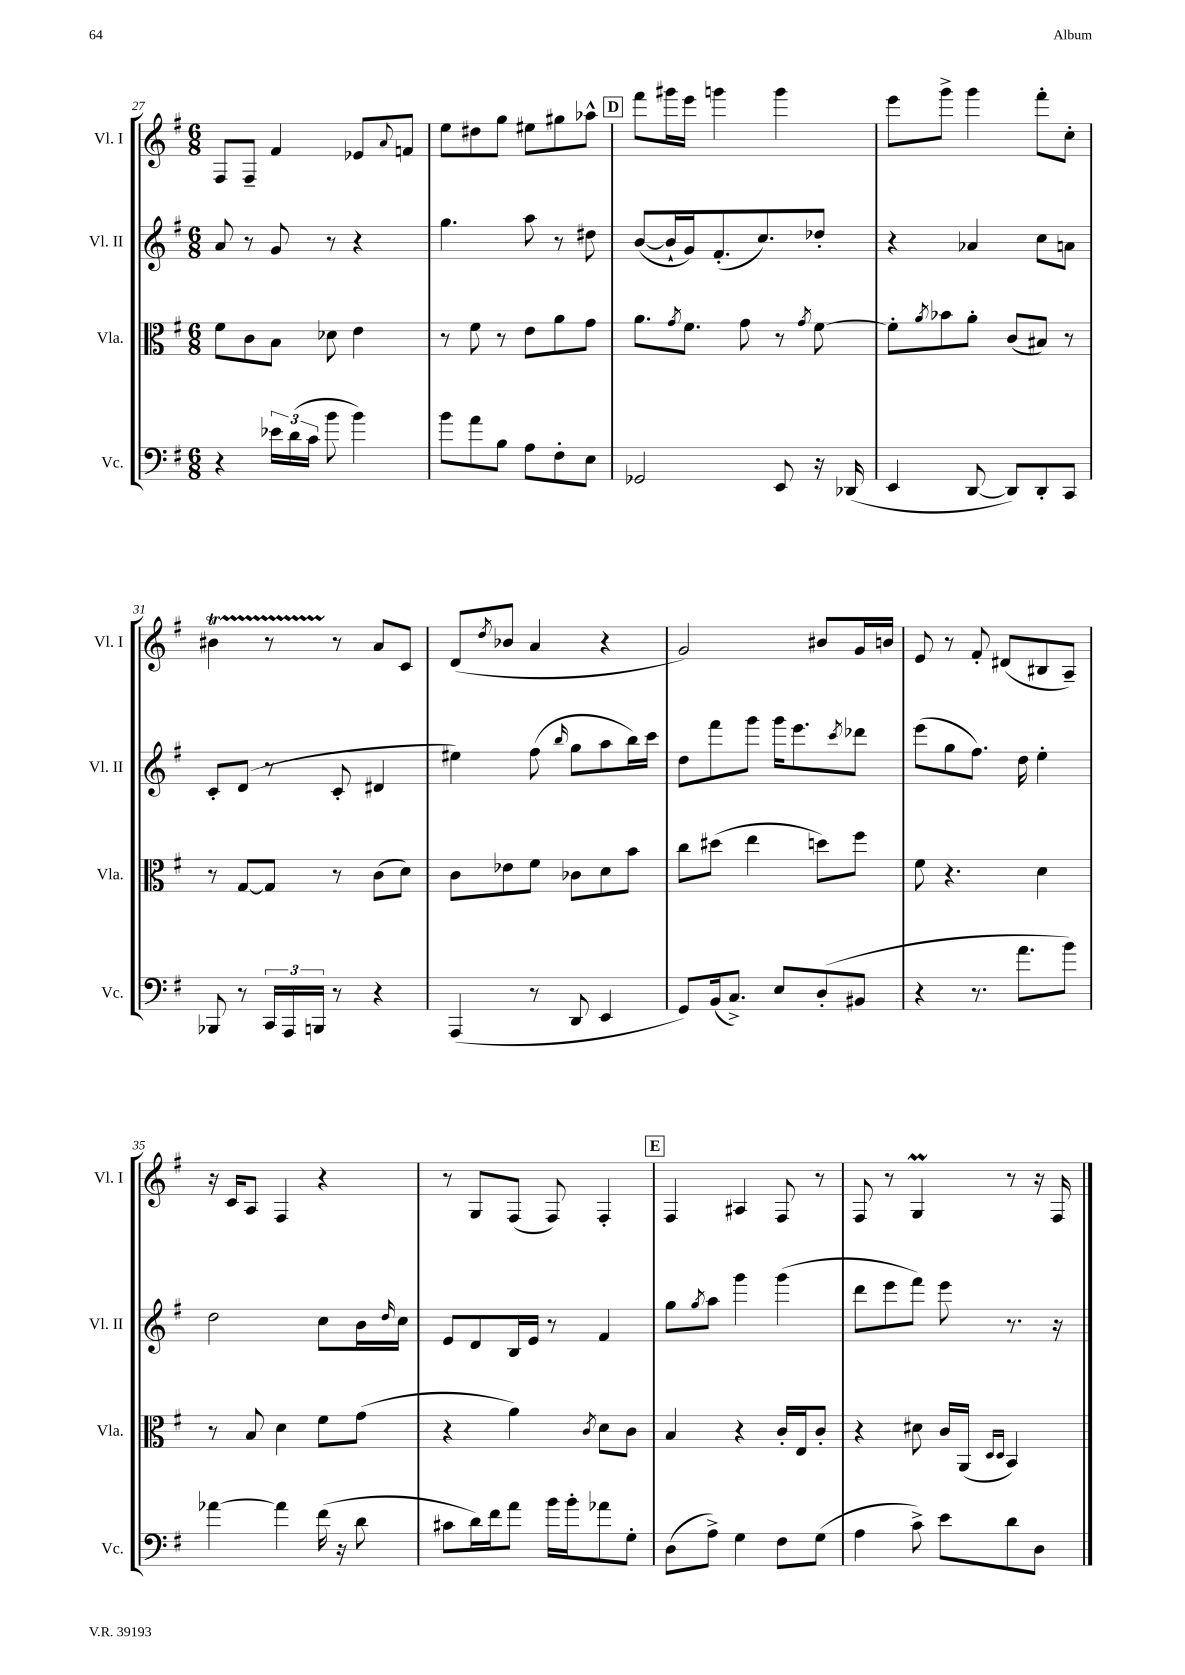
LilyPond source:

<<
\new StaffGroup <<
\new Staff = "s0" \with { instrumentName = "Vl. I" shortInstrumentName = "Vl. I" } {
    \clef treble \key g \major \numericTimeSignature \time 6/8
    fis8 fis8-- fis'4 ees'8 \appoggiatura { a'8 } f'8 |
    e''8 dis''8 g''8 eis''8 gis''8 aes''8-^ |
    \mark \markup { \box "D" } fis'''8 gis'''16 e'''16 g'''4 g'''4 |
    e'''8 g'''8-> g'''4 fis'''8-. c''8-. |
    bis'4\startTrillSpan r8 r8\stopTrillSpan a'8 c'8 |
    d'8( \acciaccatura { d''8 } bes'8 a'4 r4 |
    g'2) bis'8 g'16 b'16 |
    e'8 r8 fis'8-. dis'8( bis8 a8--) |
    r16 c'16 a8 fis4 r4 |
    r8 g8 fis8( fis8) fis4-. |
    \mark \markup { \box "E" } fis4 ais4 fis8 r8 |
    fis8 r8 g4\prall r8 r16 fis16 \bar "|." |
}
\new Staff = "s1" \with { instrumentName = "Vl. II" shortInstrumentName = "Vl. II" } {
    \clef treble \key g \major \numericTimeSignature \time 6/8
    a'8 r8 g'8 r8 r4 |
    g''4. a''8 r8 dis''8 |
    \mark \markup { \box "D" } b'8~( b'16-! g'16) fis'8.-.( c''8.) des''8-. |
    r4 aes'4 c''8 a'8 |
    c'8-. d'8( r8 c'8-. dis'4 |
    eis''4) fis''8( \grace { b''16 } g''8 a''8 b''16) c'''16 |
    d''8 fis'''8 g'''8 g'''16 e'''8. \acciaccatura { c'''8 } des'''8 |
    e'''8( g''8 fis''8.) d''16 e''4-. |
    d''2 c''8 b'16 \grace { d''16 } c''16 |
    e'8 d'8 b16 e'16 r8 fis'4 |
    \mark \markup { \box "E" } g''8 \acciaccatura { g''8 } a''8 g'''4 g'''4( |
    d'''8 e'''8 fis'''8) e'''8 r8. r16 \bar "|." |
}
\new Staff = "s2" \with { instrumentName = "Vla." shortInstrumentName = "Vla." } {
    \clef alto \key g \major \numericTimeSignature \time 6/8
    fis'8 c'8 b8 des'8 e'4 |
    r8 fis'8 r8 e'8 a'8 g'8 |
    \mark \markup { \box "D" } a'8. \acciaccatura { g'8 } fis'8. g'8 r8 \acciaccatura { g'8 } fis'8~ |
    fis'8-. \acciaccatura { a'8 } bes'8 a'8-. c'8( bis8) r8 |
    r8 g8~ g8 r8 c'8( d'8) |
    c'8 ees'8 fis'8 ces'8 d'8 b'8 |
    c''8 dis''8( e''4 d''8) fis''8 |
    fis'8 r4. d'4 |
    r8 b8 d'4 fis'8 g'8( |
    r4 a'4) \acciaccatura { c'8 } d'8 c'8 |
    \mark \markup { \box "E" } b4 r4 c'16-. e16 c'8-. |
    r4 dis'8 c'16 a,16( \grace { d16 d16 } b,4) \bar "|." |
}
\new Staff = "s3" \with { instrumentName = "Vc." shortInstrumentName = "Vc." } {
    \clef bass \key g \major \numericTimeSignature \time 6/8
    r4 \tuplet 3/2 { ees'16 d'16( c'16 } b'8 b'4) |
    b'8 a'8 b8 a8 fis8-. e8 |
    \mark \markup { \box "D" } ges,2 e,8 r16 des,16( |
    e,4 d,8~ d,8) d,8-. c,8 |
    bes,,8 r8 \tuplet 3/2 { c,16 a,,16 b,,16 } r8 r4 |
    a,,4( r8 d,8 e,4 |
    g,8) b,16( c8.->) e8 d8-.( bis,8 |
    r4 r8. a'8. b'8) |
    aes'4~ aes'4 fis'16( r16 d'8 |
    cis'8 d'16) fis'16 a'8 b'16 b'16-. aes'8 g8-. |
    \mark \markup { \box "E" } d8( a8->) g4 fis8 g8( |
    a4 c'8->) e'8 d'8 d8 \bar "|." |
}
>>
>>
\layout { \context { \Score currentBarNumber = #27 } }
